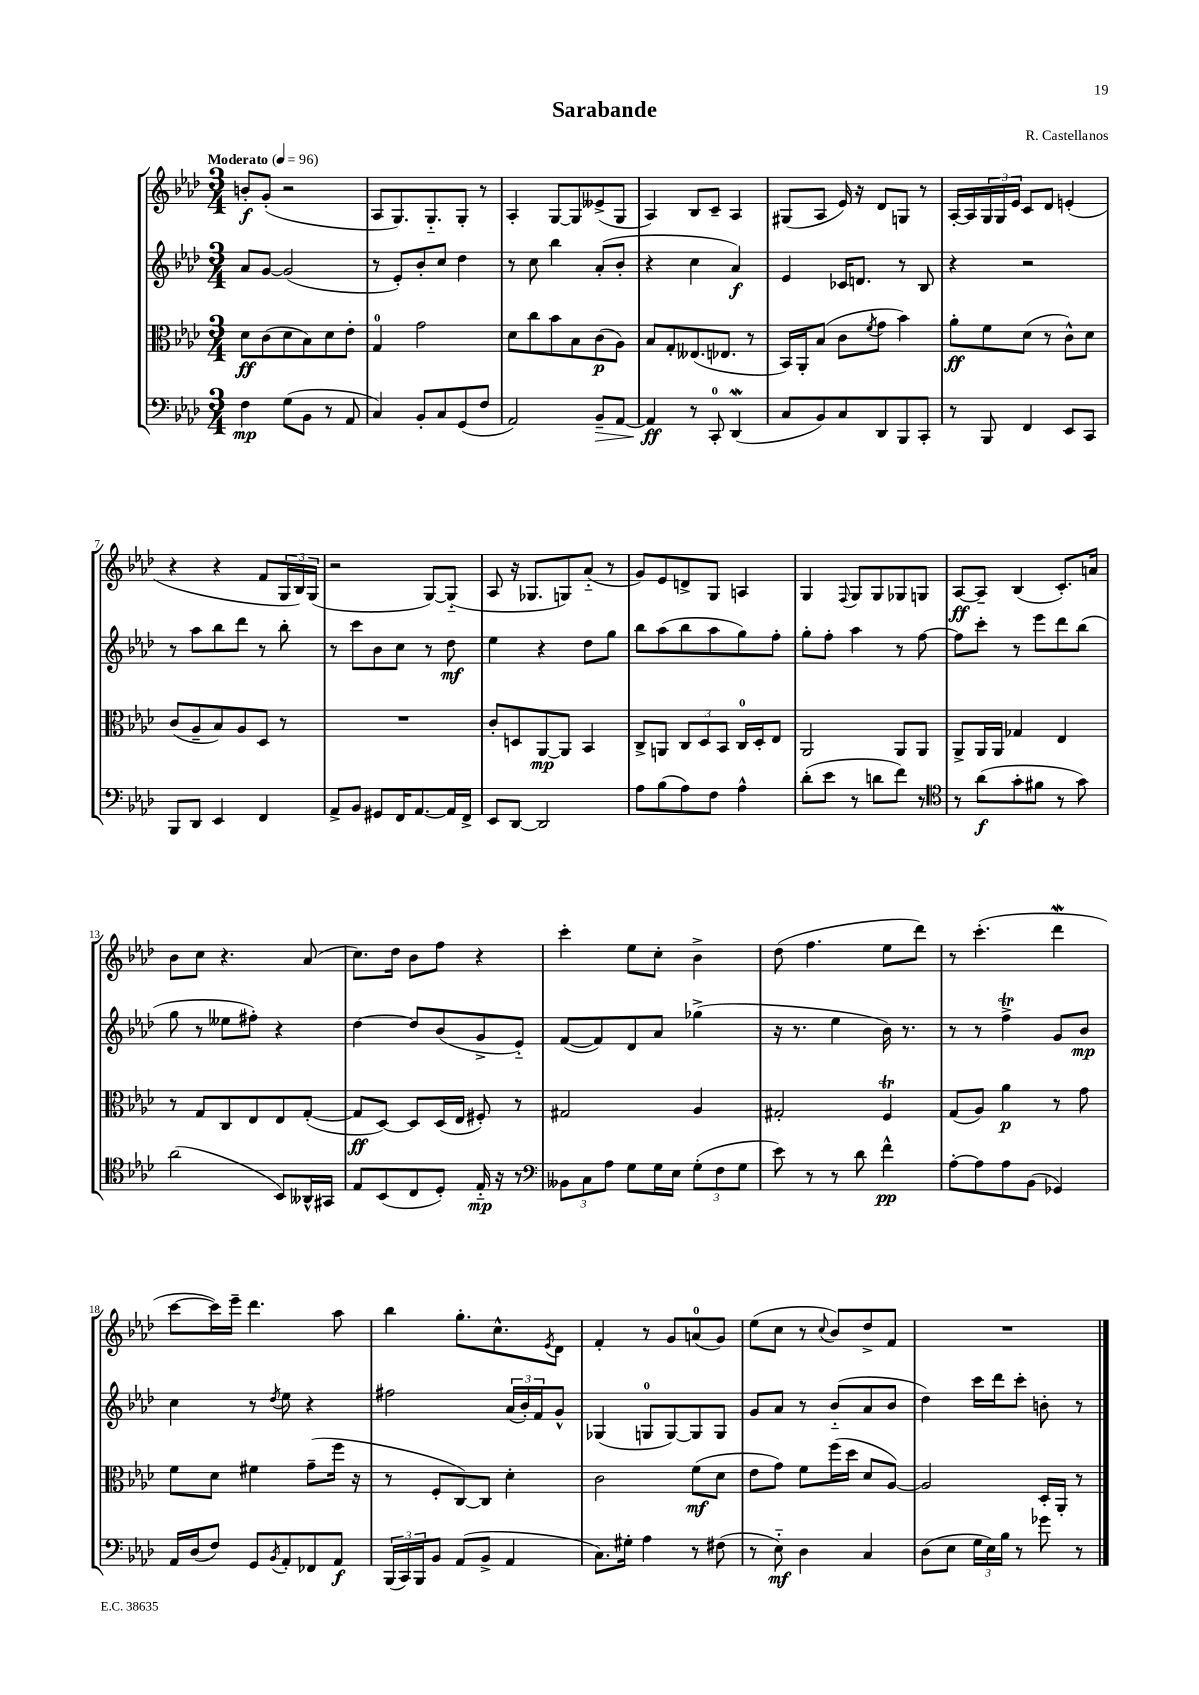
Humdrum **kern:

**kern	**dynam	**kern	**dynam	**kern	**dynam	**kern	**dynam
*part4	*part4	*part3	*part3	*part2	*part2	*part1	*part1
*staff4	*staff4	*staff3	*staff3	*staff2	*staff2	*staff1	*staff1
*clefF4	*	*clefC3	*	*clefG2	*	*clefG2	*
*k[b-e-a-d-]	*	*k[b-e-a-d-]	*	*k[b-e-a-d-]	*	*k[b-e-a-d-]	*
*M3/4	*	*M3/4	*	*M3/4	*	*M3/4	*
*MM96	*	*MM96	*	*MM96	*	*MM96	*
=1	=1	=1	=1	=1	=1	=1	=1
!	!	!	!	!	!	!LO:TX:a:B:t=Moderato	!
4F\	mp	8d-\L	ff	8a-/L	.	8bn'/L	f
.	.	(8c\	.	[8g/J	.	(8g'/J	.
(8G\L	.	8d-\	.	(2g/]	.	2r	.
8BB-\J	.	8B-\)	.	.	.	.	.
8r	.	8d-\	.	.	.	.	.
8AA-/	.	8e-'\J	.	.	.	.	.
=2	=2	=2	=2	=2	=2	=2	=2
4C/)	.	4G/	.	8r	.	8A-/L	.
.	.	.	.	8e-'/L)	.	8.G/)	.
8BB-'/L	.	2g\	.	8b-'/	.	.	.
.	.	.	.	.	.	8.G/	.
8C/	.	.	.	8cc/J	.	.	.
(8GG/	.	.	.	4dd-\	.	8G'/J	.
8F/J	.	.	.	.	.	8r	.
=3	=3	=3	=3	=3	=3	=3	=3
2AA-/)	.	8d-\L	.	8r	.	4A-'/	.
.	.	8cc\	.	8cc\	.	.	.
.	.	8b-\	.	4bb-\	.	[8G/L	.
.	.	8B-\	.	.	.	8G/]	.
!	!LO:HP:b	!	!	!	!	!	!
8BB-~/L	>	(8c\	p	(8a-'/L	.	(8e--X^/	.
[8AA-/J	.	8A-\J)	.	8b-'/J	.	8G/J	.
=4	=4	=4	=4	=4	=4	=4	=4
4AA-/]	ff	8B-/L	.	4r	.	4A-/)	.
.	.	8G'/	.	.	.	.	.
8r	]	(8.E--X/	.	4cc\	.	8B-/L	.
8CC'/	.	.	.	.	.	8c~/J	.
.	.	8.E-X/J	.	.	.	.	.
(4DD-w/	.	.	.	4a-/)	f	4A-/	.
.	.	8r	.	.	.	.	.
=5	=5	=5	=5	=5	=5	=5	=5
8C/L	.	16BB-/LL)	.	4e-/	.	(8G#X/L	.
.	.	16AA-'/J	.	.	.	.	.
8BB-/)	.	(8B-/J	.	.	.	8A-/J	.
8C/	.	8c\L	.	16c-X/KL	.	16e-/)	.
.	.	.	.	8.dn/J	.	16r	.
.	.	8qf/	.	.	.	.	.
8DD-/	.	8g\J	.	.	.	8d-/L	.
8BBB-/	.	4b-\)	.	8r	.	8Gn/J	.
8CC'/J	.	.	.	8B-/	.	8r	.
=6	=6	=6	=6	=6	=6	=6	=6
8r	.	8a-'\L	ff	4r	.	[16A-'/LL	.
.	.	.	.	.	.	16A-/]	.
8BBB-/	.	8f\	.	.	.	24G/	.
.	.	.	.	.	.	24G/	.
.	.	.	.	.	.	24e-/JJ	.
4FF/	.	(8d-\J	.	2r	.	8c/L	.
.	.	8r	.	.	.	8d-/J	.
8EE-/L	.	8c^^\L)	.	.	.	(4en'/	.
8CC/J	.	8d-\J	.	.	.	.	.
!!LO:LB:g=z
=7	=7	=7	=7	=7	=7	=7	=7
8BBB-/L	.	(8c/L	.	8r	.	4r	.
8DD-/J	.	8A-~/	.	8aa-\L	.	.	.
4EE-/	.	8B-/)	.	8bb-\	.	4r	.
.	.	8A-/	.	8ddd-\J	.	.	.
4FF/	.	8D-/J	.	8r	.	8f/L	.
.	.	8r	.	8bb-'\	.	24G/L	.
.	.	.	.	.	.	24B-/)	.
.	.	.	.	.	.	(24G/JJ	.
=8	=8	=8	=8	=8	=8	=8	=8
8AA-^/L	.	2.r	.	8r	.	2r	.
8BB-/J	.	.	.	8ccc\L	.	.	.
8GG#X/L	.	.	.	8b-\	.	.	.
16FF/K	.	.	.	8cc\J	.	.	.
[8.AA-/	.	.	.	.	.	.	.
.	.	.	.	8r	.	[8G/L)	.
16AA-/L]	.	.	.	8dd-\	mf	(8G/J]	.
16FF^/JJ	.	.	.	.	.	.	.
=9	=9	=9	=9	=9	=9	=9	=9
8EE-/L	.	8c'/L	.	4ee-\	.	8A-/	.
[8DD-/J	.	8Dn/	.	.	.	16r	.
.	.	.	.	.	.	8.G-X/L	.
2DD-/]	.	[8AA-/	mp	4r	.	.	.
.	.	8AA-/J]	.	.	.	8Gn/)	.
.	.	4BB-/	.	8dd-\L	.	(8a-/J	.
.	.	.	.	8gg\J	.	8r	.
=10	=10	=10	=10	=10	=10	=10	=10
8A-\L	.	8C^/L	.	8bb-\L	.	8g/L)	.
(8B-\	.	8AAn/J	.	(8aa-\	.	8e-/	.
8A-\)	.	12C/L	.	8bb-\	.	8dn^/	.
.	.	12D-/	.	.	.	.	.
8F\J	.	.	.	8aa-\	.	8G/J	.
.	.	12BB-/J	.	.	.	.	.
4A-^^\	.	16C/LL	.	8gg\)	.	4An/	.
.	.	16D-'/J	.	.	.	.	.
.	.	8E-/J	.	8ff'\J	.	.	.
=11	=11	=11	=11	=11	=11	=11	=11
(8d-'\L	.	2AA-/	.	8gg'\L	.	4G/	.
8e-\J	.	.	.	8ff'\J	.	.	.
.	.	.	.	.	.	8qqF/	.
8r	.	.	.	4aa-\	.	8G/L	.
8dn\L	.	.	.	.	.	8G/	.
8f\J)	.	8AA-/L	.	8r	.	8G-X/	.
8r	.	8AA-/J	.	[8ff\	.	8Gn/J	.
=12	=12	=12	=12	=12	=12	=12	=12
*clefC4	*	*	*	*	*	*	*
8r	.	8AA-^/L	.	8ff\L]	.	[8A-/L	ff
(8a-\L	f	16AA-/L	.	8ccc'\J	.	8A-~/J]	.
.	.	16AA-/JJ	.	.	.	.	.
8g'\	.	4G-X/	.	8r	.	(4B-/	.
8f#X\J	.	.	.	8eee-\L	.	.	.
8r	.	4E-/	.	8ddd-\	.	8.c'/L)	.
8g\)	.	.	.	(8bb-\J	.	.	.
.	.	.	.	.	.	16an/Jk	.
!!LO:LB:g=z
=13	=13	=13	=13	=13	=13	=13	=13
(2a-\	.	8r	.	8gg\	.	8b-\L	.
.	.	8G/L	.	8r	.	8cc\J	.
.	.	8C/	.	8ee--X\L	.	4.r	.
.	.	8E-/	.	8ff#X'\J)	.	.	.
8BB-/L)	.	8E-/	.	4r	.	.	.
16AA--X^^/L	.	([8G'/J	.	.	.	(8a-/	.
16GG#X/JJ	.	.	.	.	.	.	.
=14	=14	=14	=14	=14	=14	=14	=14
8E-/L	.	8G/L]	ff	[4dd-\	.	8.cc\L)	.
(8BB-/	.	[8D-/J)	.	.	.	.	.
.	.	.	.	.	.	16dd-\Jk	.
8C/	.	8D-/L]	.	8dd-/L]	.	8b-\L	.
8D-'/J)	.	(16D-/L	.	(8b-/	.	8ff\J	.
.	.	16E-/JJ	.	.	.	.	.
16E-/	mp	8F#X'/)	.	8g^/	.	4r	.
16r	.	.	.	.	.	.	.
8r	.	8r	.	8e-/J)	.	.	.
=15	=15	=15	=15	=15	=15	=15	=15
*clefF4	*	*	*	*	*	*	*
12BB--X\L	.	2G#X/	.	([8f/L	.	4ccc'\	.
12C\	.	.	.	.	.	.	.
.	.	.	.	8f/])	.	.	.
12A-\J	.	.	.	.	.	.	.
8G\L	.	.	.	8d-/	.	8ee-\L	.
16G\L	.	.	.	8a-/J	.	8cc'\J	.
16E-\JJ	.	.	.	.	.	.	.
(12G'\L	.	4A-/	.	(4gg-X^\	.	4b-^\	.
12F\	.	.	.	.	.	.	.
12G\J	.	.	.	.	.	.	.
=16	=16	=16	=16	=16	=16	=16	=16
8e-\)	.	2G#X'/	.	16r	.	(8dd-\	.
.	.	.	.	8.r	.	.	.
8r	.	.	.	.	.	4.ff\	.
8r	.	.	.	4ee-\	.	.	.
8d-\	.	.	.	.	.	.	.
4f^^\	pp	4FT/	.	16b-\)	.	8ee-\L	.
.	.	.	.	8.r	.	.	.
.	.	.	.	.	.	8ddd-\J)	.
=17	=17	=17	=17	=17	=17	=17	=17
[8A-'\L	.	(8G/L	.	8r	.	8r	.
8A-\]	.	8A-/J)	.	8r	.	(4.ccc'\	.
8A-\	.	4a-\	p	4ffT^\	.	.	.
(8BB-\J	.	.	.	.	.	.	.
4GG-X/)	.	8r	.	8g/L	.	4ddd-w\	.
.	.	8g\	.	8b-/J	mp	.	.
!!LO:LB:g=z
=18	=18	=18	=18	=18	=18	=18	=18
16AA-/LL	.	8f\L	.	4cc\	.	[8ccc\L	.
(16D-/J	.	.	.	.	.	.	.
8F/J)	.	8d-\J	.	.	.	16ccc\L])	.
.	.	.	.	.	.	16eee-~\JJ	.
8GG/L	.	4f#X\	.	8r	.	4.ddd-\	.
8qBB-/	.	.	.	8qdd-/	.	.	.
8AA-'/	.	.	.	8ee-\	.	.	.
8FF-X/	.	(8g~\L	.	4r	.	.	.
8AA-/J	f	16ff\Jk	.	.	.	8aa-\	.
.	.	16r	.	.	.	.	.
=19	=19	=19	=19	=19	=19	=19	=19
(24BBB-/LL	.	8r	.	2ff#X\	.	4bb-\	.
24CC/)	.	.	.	.	.	.	.
24BBB-/J	.	.	.	.	.	.	.
8BB-/J	.	8F'/L	.	.	.	.	.
(8AA-/L	.	[8C/)	.	.	.	8.gg'\L	.
8BB-^/J	.	8C/J]	.	.	.	.	.
.	.	.	.	.	.	8.cc^^\	.
4AA-/	.	4d-'\	.	(24a-/LL	.	.	.
.	.	.	.	24b-'/)	.	.	.
.	.	.	.	24f/J	.	.	.
.	.	.	.	.	.	8qe-/	.
.	.	.	.	8g^^/J	.	8d-\J	.
=20	=20	=20	=20	=20	=20	=20	=20
8.C\L)	.	2c\	.	(4G-X/	.	4f'/	.
16G#X'\Jk	.	.	.	.	.	.	.
4A-\	.	.	.	8Gn/L	.	8r	.
.	.	.	.	[8G/)	.	8g/L	.
8r	.	(8f\L	mf	8G/]	.	(8an/	.
(8F#X\	.	8d-\J	.	8G/J	.	8g/J)	.
=21	=21	=21	=21	=21	=21	=21	=21
8r	.	8e-\L	.	8g/L	.	(8ee-\L	.
8E-\)	mf	8g\J)	.	8a-/J	.	8cc\J	.
4D-\	.	8f\L	.	8r	.	8r	.
.	.	.	.	.	.	8qqcc/	.
.	.	(16ff\L	.	(8b-/L	.	8b-/L)	.
.	.	16dd-\JJ	.	.	.	.	.
4C/	.	8d-/L	.	8a-/	.	8dd-^/	.
.	.	[8A-/J)	.	8b-/J	.	8f/J	.
=22	=22	=22	=22	=22	=22	=22	=22
(8D-\L	.	2A-/]	.	4dd-\)	.	2.r	.
8E-\J	.	.	.	.	.	.	.
24G\LL	.	.	.	16ccc\LL	.	.	.
24E-\)	.	.	.	.	.	.	.
.	.	.	.	16ddd-\J	.	.	.
24B-\JJ	.	.	.	.	.	.	.
8r	.	.	.	8ccc'\J	.	.	.
8g-X\	.	16D-'/LL	.	8bn'\	.	.	.
.	.	16AA-'/JJ	.	.	.	.	.
8r	.	8r	.	8r	.	.	.
==	==	==	==	==	==	==	==
*-	*-	*-	*-	*-	*-	*-	*-
